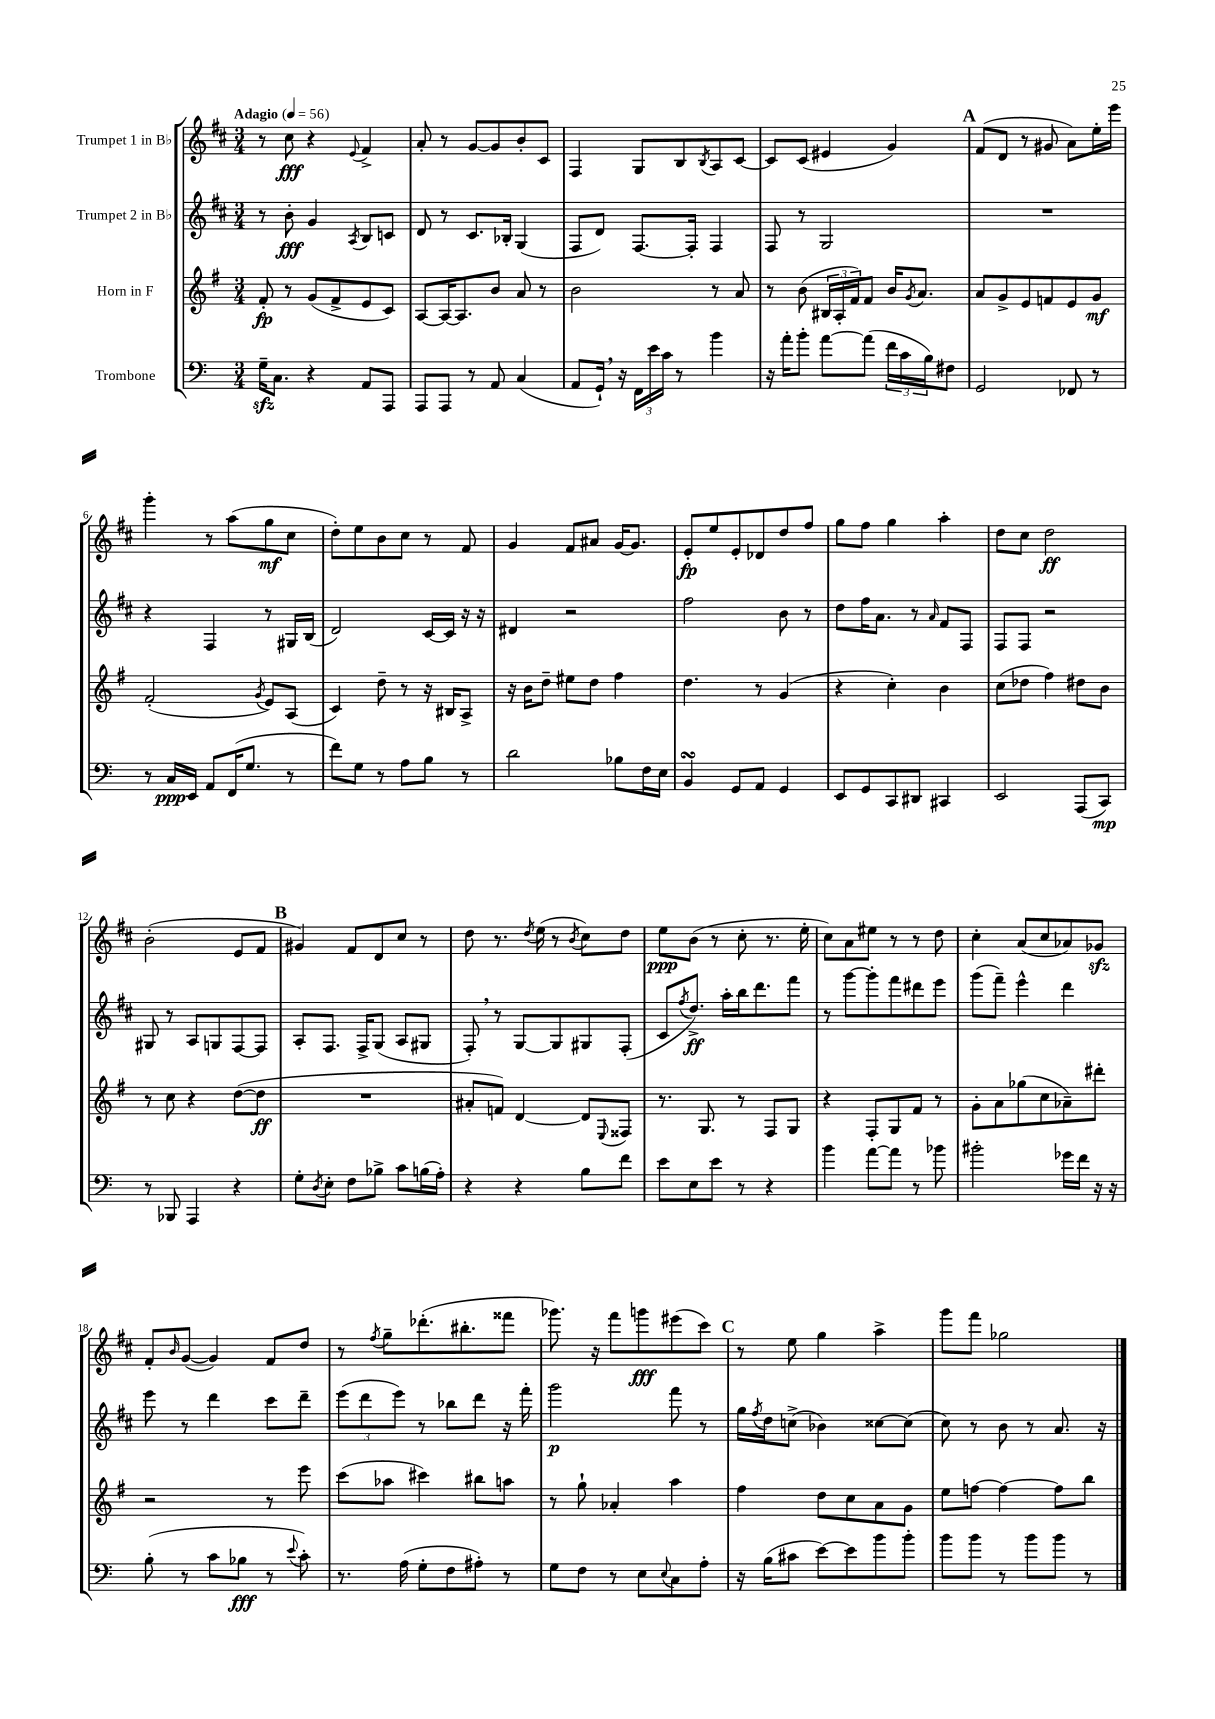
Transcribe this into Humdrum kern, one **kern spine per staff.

**kern	**dynam	**kern	**dynam	**kern	**dynam	**kern	**dynam
*part4	*part4	*part3	*part3	*part2	*part2	*part1	*part1
*staff4	*staff4	*staff3	*staff3	*staff2	*staff2	*staff1	*staff1
*I"Trombone	*	*I"Horn in F	*	*I"Trumpet 2 in B♭	*	*I"Trumpet 1 in B♭	*
*clefF4	*	*clefG2	*	*clefG2	*	*clefG2	*
*k[]	*	*k[f#]	*	*k[f#c#]	*	*k[f#c#]	*
*M3/4	*	*M3/4	*	*M3/4	*	*M3/4	*
*MM56	*	*MM56	*	*MM56	*	*MM56	*
=1	=1	=1	=1	=1	=1	=1	=1
!	!	!	!	!	!	!LO:TX:a:B:t=Adagio	!
16Gzz~\KL	.	8f#'/	fp	8r	.	8r	.
8.C\J	.	.	.	.	.	.	.
.	.	8r	.	8b'\	fff	8cc#\	fff
4r	.	(8g/L	.	4g/	.	4r	.
.	.	8f#^/	.	.	.	.	.
.	.	.	.	8qA/	.	8qqe/	.
8AA/L	.	8e/	.	8B/L	.	4f#^/	.
8AAA/J	.	8c/J)	.	8cn/J	.	.	.
=2	=2	=2	=2	=2	=2	=2	=2
8AAA/L	.	[8A/L	.	8d/	.	8a'/	.
8AAA/J	.	16A/K_	.	8r	.	8r	.
.	.	8.A/]	.	.	.	.	.
8r	.	.	.	8.c#/L	.	[8g/L	.
8AA/	.	8b/J	.	.	.	8g/]	.
.	.	.	.	16B-X'/Jk	.	.	.
(4C/	.	8a/	.	(4G/	.	8b'/	.
.	.	8r	.	.	.	8c#/J	.
=3	=3	=3	=3	=3	=3	=3	=3
8AA/L	.	2b\	.	8F#/L	.	4F#/	.
16GG`,/Jk)	.	.	.	8d/J)	.	.	.
16r	.	.	.	.	.	.	.
24FF\LL	.	.	.	[8.F#/L	.	8G/L	.
24e\	.	.	.	.	.	.	.
24c\JJ	.	.	.	.	.	.	.
8r	.	.	.	.	.	8B/	.
.	.	.	.	16F#'/Jk]	.	.	.
.	.	.	.	.	.	8qB/	.
4b\	.	8r	.	4F#/	.	8A/	.
.	.	8a/	.	.	.	[8c#/J	.
=4	=4	=4	=4	=4	=4	=4	=4
16r	.	8r	.	8F#/	.	8c#/L]	.
16a'\KL	.	.	.	.	.	.	.
8b'\J	.	(8b\	.	8r	.	(8c#/J	.
[8a\L	.	24B#X/LL	.	2G/	.	4e#X/	.
.	.	24A'/	.	.	.	.	.
.	.	24f#/J)	.	.	.	.	.
(8a\J]	.	8f#/J	.	.	.	.	.
24f\LL	.	16b/KL	.	.	.	4g/)	.
24c\	.	.	.	.	.	.	.
.	.	8qg/	.	.	.	.	.
.	.	8.a/J	.	.	.	.	.
24B\J)	.	.	.	.	.	.	.
8F#X\J	.	.	.	.	.	.	.
!!LO:REH:place=s1:t=A
=5	=5	=5	=5	=5	=5	=5	=5
2GG/	.	8a/L	.	2.r	.	(8f#/L	.
.	.	8g^/	.	.	.	8d/J	.
.	.	8e/	.	.	.	8r	.
.	.	8fn/	.	.	.	8g#X/	.
8FF-X/	.	8e/	.	.	.	8a\L)	.
8r	.	8g/J	mf	.	.	16ee'\L	.
.	.	.	.	.	.	16eee\JJ	.
!!LO:LB:g=z
=6	=6	=6	=6	=6	=6	=6	=6
8r	.	(2f#'/	.	4r	.	4ggg'\	.
16C/LL	ppp	.	.	.	.	.	.
16EE/JJ	.	.	.	.	.	.	.
8AA/L	.	.	.	4F#/	.	8r	.
(16FF/K	.	.	.	.	.	(8aa\L	.
8.G/J	.	.	.	.	.	.	.
.	.	8qg/	.	.	.	.	.
.	.	8e/L)	.	8r	.	8gg\	mf
8r	.	(8A/J	.	16G#X/LL	.	8cc#\J	.
.	.	.	.	(16B/JJ	.	.	.
=7	=7	=7	=7	=7	=7	=7	=7
8f\L)	.	4c/)	.	2d/)	.	8dd'\L)	.
8G\J	.	.	.	.	.	8ee\	.
8r	.	8dd~\	.	.	.	8b\	.
8A\L	.	8r	.	.	.	8cc#\J	.
8B\J	.	16r	.	[16c#/LL	.	8r	.
.	.	16B#X/KL	.	16c#/JJ]	.	.	.
8r	.	8A^/J	.	16r	.	8f#/	.
.	.	.	.	16r	.	.	.
=8	=8	=8	=8	=8	=8	=8	=8
2d\	.	16r	.	4d#X/	.	4g/	.
.	.	16b\KL	.	.	.	.	.
.	.	8dd~\J	.	.	.	.	.
.	.	8ee#X\L	.	2r	.	8f#/L	.
.	.	8dd\J	.	.	.	8a#X/J	.
8B-X\L	.	4ff#\	.	.	.	[16g/KL	.
.	.	.	.	.	.	8.g/J]	.
16F\L	.	.	.	.	.	.	.
16E\JJ	.	.	.	.	.	.	.
=9	=9	=9	=9	=9	=9	=9	=9
4BBsSsS/	.	4.dd\	.	2ff#\	.	8e'/L	fp
.	.	.	.	.	.	8ee/	.
8GG/L	.	.	.	.	.	8e'/	.
8AA/J	.	8r	.	.	.	8d-X/	.
4GG/	.	(4g/	.	8b\	.	8dd/	.
.	.	.	.	8r	.	8ff#/J	.
=10	=10	=10	=10	=10	=10	=10	=10
8EE/L	.	4r	.	8dd\L	.	8gg\L	.
8GG/	.	.	.	16ff#\K	.	8ff#\J	.
.	.	.	.	8.a\J	.	.	.
8CC/	.	4cc'\)	.	.	.	4gg\	.
8DD#X/J	.	.	.	8r	.	.	.
.	.	.	.	16qqa/	.	.	.
4CC#X/	.	4b\	.	8f#/L	.	4aa'\	.
.	.	.	.	8F#/J	.	.	.
=11	=11	=11	=11	=11	=11	=11	=11
2EE/	.	(8cc\L	.	8F#/L	.	8dd\L	.
.	.	8dd-X\J	.	8F#/J	.	8cc#\J	.
.	.	4ff#\)	.	2r	.	2dd\	ff
(8AAA/L	.	8dd#X\L	.	.	.	.	.
8CC/J)	mp	8b\J	.	.	.	.	.
!!LO:LB:g=z
=12	=12	=12	=12	=12	=12	=12	=12
8r	.	8r	.	8G#X/	.	(2b'\	.
8BBB-X/	.	8cc\	.	8r	.	.	.
4AAA/	.	4r	.	8A/L	.	.	.
.	.	.	.	8Gn/	.	.	.
4r	.	([8dd\L	.	[8F#/	.	8e/L	.
.	.	8dd\J]	ff	8F#/J]	.	8f#/J	.
!!LO:REH:place=s1:t=B
=13	=13	=13	=13	=13	=13	=13	=13
8G'\L	.	2.r	.	8A'/L	.	4g#X/)	.
8qD/	.	.	.	.	.	.	.
8E'\J	.	.	.	8.F#/J	.	.	.
8F\L	.	.	.	.	.	8f#/L	.
.	.	.	.	16F#^/KL	.	.	.
8B-X^\J	.	.	.	(8G/J	.	8d/	.
8c\L	.	.	.	8A/L	.	8cc#/J	.
(16Bn\L	.	.	.	8G#X/J	.	8r	.
16A'\JJ)	.	.	.	.	.	.	.
=14	=14	=14	=14	=14	=14	=14	=14
4r	.	8a#X'/L	.	8F#',/)	.	8dd\	.
.	.	8fn/J)	.	8r	.	8.r	.
4r	.	[4d/	.	[8G/L	.	.	.
.	.	.	.	.	.	8qdd/	.
.	.	.	.	.	.	(16ee\	.
.	.	.	.	8G/]	.	8r	.
.	.	.	.	.	.	8qb/	.
8B\L	.	8d/L]	.	8G#X/	.	8cc#\L)	.
.	.	8qqE/	.	.	.	.	.
8f\J	.	8F##X/J	.	(8F#'/J	.	8dd\J	.
=15	=15	=15	=15	=15	=15	=15	=15
8e\L	.	8.r	.	8c#/L	.	8ee\L	ppp
.	.	.	.	8qff#/	.	.	.
8E\	.	.	.	8.dd^/J)	ff	(8b\J	.
.	.	8.G/	.	.	.	.	.
8e\J	.	.	.	.	.	8r	.
.	.	.	.	16aa'\LL	.	.	.
8r	.	8r	.	16bb\J	.	8cc#'\	.
.	.	.	.	8.ddd\	.	.	.
4r	.	8F#/L	.	.	.	8.r	.
.	.	8G/J	.	8fff#\J	.	.	.
.	.	.	.	.	.	16ee'\	.
=16	=16	=16	=16	=16	=16	=16	=16
4b\	.	4r	.	8r	.	8cc#\L)	.
.	.	.	.	[8ggg\L	.	8a\	.
[8a\L	.	8F#'/L	.	8ggg'\]	.	8ee#X\J	.
8a\J]	.	8G/	.	8fff#\	.	8r	.
8r	.	8f#/J	.	8ddd#X\	.	8r	.
8b-X\	.	8r	.	8eee\J	.	8dd\	.
=17	=17	=17	=17	=17	=17	=17	=17
2b#X'\	.	8g'\L	.	(8ggg\L	.	4cc#'\	.
.	.	8a\	.	8fff#~\J)	.	.	.
.	.	(8gg-X\	.	4eee^^\	.	(8a/L	.
.	.	8cc\	.	.	.	8cc#/	.
16g-X\LL	.	8a-X~\)	.	4ddd\	.	8a-X/)	.
16f\JJ	.	.	.	.	.	.	.
16r	.	8ddd#X'\J	.	.	.	8g-Xzz/J	.
16r	.	.	.	.	.	.	.
!!LO:LB:g=z
=18	=18	=18	=18	=18	=18	=18	=18
(8B'\	.	2r	.	8eee\	.	8f#'/L	.
.	.	.	.	.	.	16qqb/	.
8r	.	.	.	8r	.	([8g/J	.
8c\L	.	.	.	4ddd\	.	4g/])	.
8B-X\J	fff	.	.	.	.	.	.
8r	.	8r	.	8ccc#\L	.	8f#/L	.
8qqe/	.	.	.	.	.	.	.
8c'\)	.	8eee\	.	8ddd~\J	.	8dd/J	.
=19	=19	=19	=19	=19	=19	=19	=19
8.r	.	(8ccc\L	.	(12eee\L	.	8r	.
.	.	.	.	12ddd\	.	.	.
.	.	.	.	.	.	8qff#/	.
.	.	8aa-X\J	.	.	.	8gg~\L	.
.	.	.	.	12eee\J)	.	.	.
(16A\	.	.	.	.	.	.	.
8G'\L	.	4ccc#X\)	.	8r	.	(8.ddd-X'\	.
8F\	.	.	.	8bb-X\L	.	.	.
.	.	.	.	.	.	8.bb#X'\	.
8A#X'\J)	.	8bb#X\L	.	8ddd\J	.	.	.
8r	.	8aan\J	.	16r	.	8fff##X\J	.
.	.	.	.	16fff#'\	.	.	.
=20	=20	=20	=20	=20	=20	=20	=20
8G\L	.	8r	.	2ggg\	p	8.ggg-X\)	.
8F\J	.	8gg`\	.	.	.	.	.
.	.	.	.	.	.	16r	.
8r	.	4a-X'/	.	.	.	8fff#\L	.
8E\L	.	.	.	.	.	8gggn\	fff
8qqE/	.	.	.	.	.	.	.
8C\	.	4aa\	.	8fff#\	.	(8eee#X\	.
8A'\J	.	.	.	8r	.	8ccc#\J)	.
!!LO:REH:place=s1:t=C
=21	=21	=21	=21	=21	=21	=21	=21
16r	.	4ff#\	.	16gg\LL	.	8r	.
.	.	.	.	8qff#/	.	.	.
(16B\KL	.	.	.	16dd\J	.	.	.
8c#X\J	.	.	.	(8ccn^\J	.	8ee\	.
[8e\L)	.	8dd\L	.	4b-X\)	.	4gg\	.
8e\]	.	8cc\	.	.	.	.	.
8b\	.	8a\	.	[8cc##X\L	.	4aa^\	.
8b'\J	.	8g\J	.	(8cc##\J]	.	.	.
=22	=22	=22	=22	=22	=22	=22	=22
8b\L	.	8ee\L	.	8cc#\)	.	8ggg\L	.
8b\J	.	[8ffn\J	.	8r	.	8fff#\J	.
8r	.	4ff\_	.	8b\	.	2gg-X\	.
8b\L	.	.	.	8r	.	.	.
8b\J	.	8ff\L]	.	8.a/	.	.	.
8r	.	8bb\J	.	.	.	.	.
.	.	.	.	16r	.	.	.
==	==	==	==	==	==	==	==
*-	*-	*-	*-	*-	*-	*-	*-
